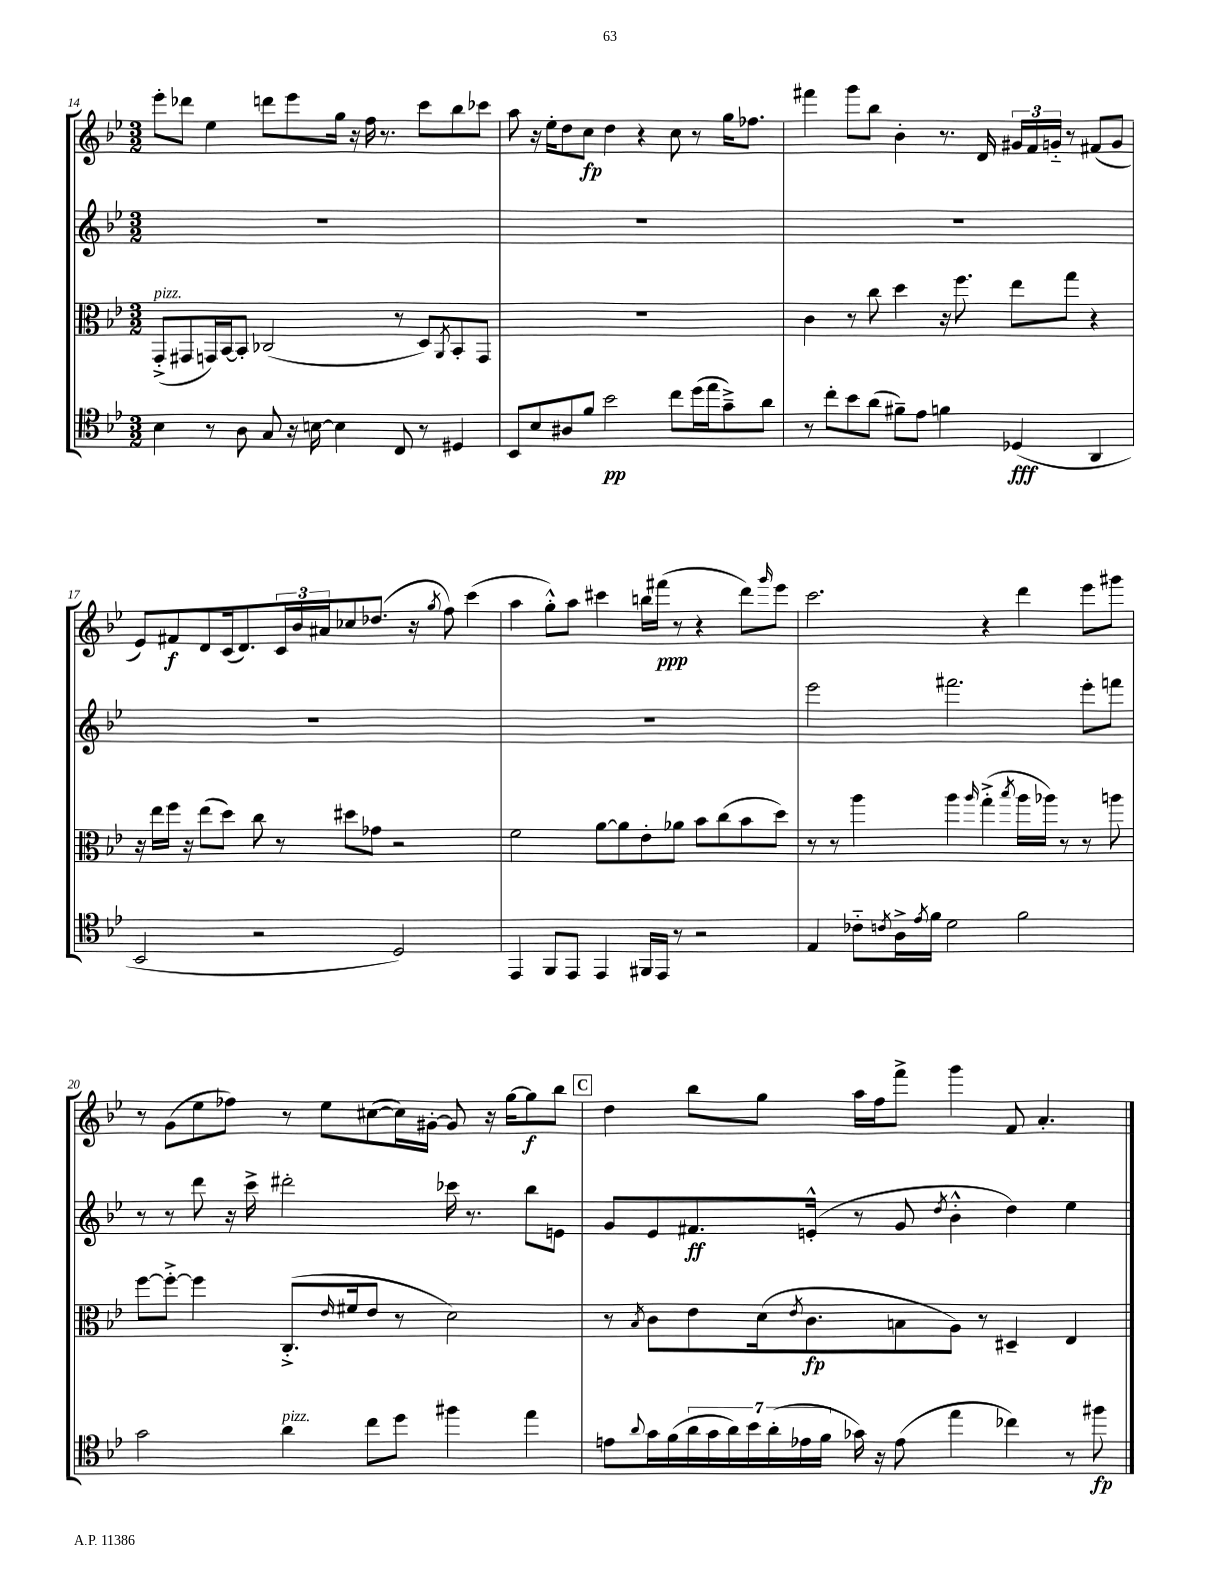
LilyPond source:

<<
\new StaffGroup <<
\new Staff = "s0" {
    \clef treble \key bes \major \numericTimeSignature \time 3/2
    ees'''8-. des'''8 ees''4 d'''8 ees'''8 g''16 r16 f''16 r8. c'''8 bes''8 ces'''8 |
    a''8 r16 ees''16-. d''8 c''8\fp d''4 r4 c''8 r8 g''16 fes''8. |
    fis'''4 g'''8 bes''8 bes'4-. r8. d'16 \tuplet 3/2 { gis'16 f'16 g'16-_ } r8 fis'8( g'8 |
    ees'8) fis'8\f d'8 c'16( d'8.) \tuplet 3/2 { c'16 bes'16 ais'16 } ces''8 des''8.( r16 \acciaccatura { g''8 } f''8) c'''4( |
    a''4 g''8-.-^) a''8 cis'''4 b''16 fis'''16\ppp( r8 r4 d'''8) \grace { g'''16 } ees'''8 |
    c'''2. r4 d'''4 ees'''8 gis'''8 |
    r8 g'8( ees''8 fes''8) r8 ees''8 cis''8~( cis''16) gis'16~-. gis'8 r16 g''16~ g''8\f bes''8 |
    \mark \markup { \box "C" } d''4 bes''8 g''8 a''16 f''16 f'''8-> g'''4 f'8 a'4.-. \bar "|." |
}
\new Staff = "s1" {
    \clef treble \key bes \major \numericTimeSignature \time 3/2
    R1. |
    R1. |
    R1. |
    R1. |
    R1. |
    ees'''2 fis'''2. ees'''8-. f'''8 |
    r8 r8 d'''8 r16 c'''16-> dis'''2-. ces'''16 r8. bes''8 e'8 |
    \mark \markup { \box "C" } g'8 ees'8 fis'8.\ff e'16-.-^( r8 g'8 \acciaccatura { d''8 } bes'4-.-^ d''4) ees''4 \bar "|." |
}
\new Staff = "s2" {
    \clef alto \key bes \major \numericTimeSignature \time 3/2
    g,8-.->^\markup { \italic "pizz." }( gis,8 g,16) bes,16~ bes,8-. ces2( r8 d8) \acciaccatura { a,8 } bes,8-. g,8 |
    R1. |
    c'4 r8 c''8 d''4 r16 f''8. ees''8 g''8 r4 |
    r16 ees''16 f''16 r16 ees''8( d''8) c''8 r8 dis''8 ges'8 r2 |
    f'2 a'8~ a'8 ees'8-. aes'8 bes'8 c''8( bes'8 d''8) |
    r8 r8 a''4 a''4 \grace { a''16 } g''4-.->( \acciaccatura { bes''8 } a''16 aes''16) r8 r8 a''8 |
    f''8~ f''8~-.-> f''4 c8.-.->( \grace { ees'16 } fis'16 ees'8 r8 d'2) |
    \mark \markup { \box "C" } r8 \acciaccatura { bes8 } c'8 ees'8 d'16( \acciaccatura { ees'8 } c'8.\fp b8 a8) r8 dis4-- ees4 \bar "|." |
}
\new Staff = "s3" {
    \clef tenor \key bes \major \numericTimeSignature \time 3/2
    bes4 r8 a8 g8 r16 b16~ b4 c8 r8 dis4 |
    bes,8 bes8 ais8 f'8 bes'2\pp c''8 d''16( ees''16 g'8--->) a'8 |
    r8 c''8-. bes'8 a'8( fis'8--) ees'8 f'4 des4\fff( a,4 |
    bes,2 r2 d2) |
    ees,4 f,8 ees,8 ees,4 fis,16 ees,16 r8 r2 |
    ees4 ces'8-_ \acciaccatura { c'8 } a16-> \acciaccatura { ees'8 } f'16 d'2 f'2 |
    g'2 a'4^\markup { \italic "pizz." } c''8 d''8 fis''4 ees''4 |
    \mark \markup { \box "C" } e'8 \appoggiatura { a'8 } g'16 f'16( \tuplet 7/4 { a'16 g'16 a'16) bes'16 a'16-.( ees'16 f'16 } ges'16) r16 ees'8( ees''4 ces''4) r8 fis''8\fp \bar "|." |
}
>>
>>
\layout { \context { \Score currentBarNumber = #14 } }
